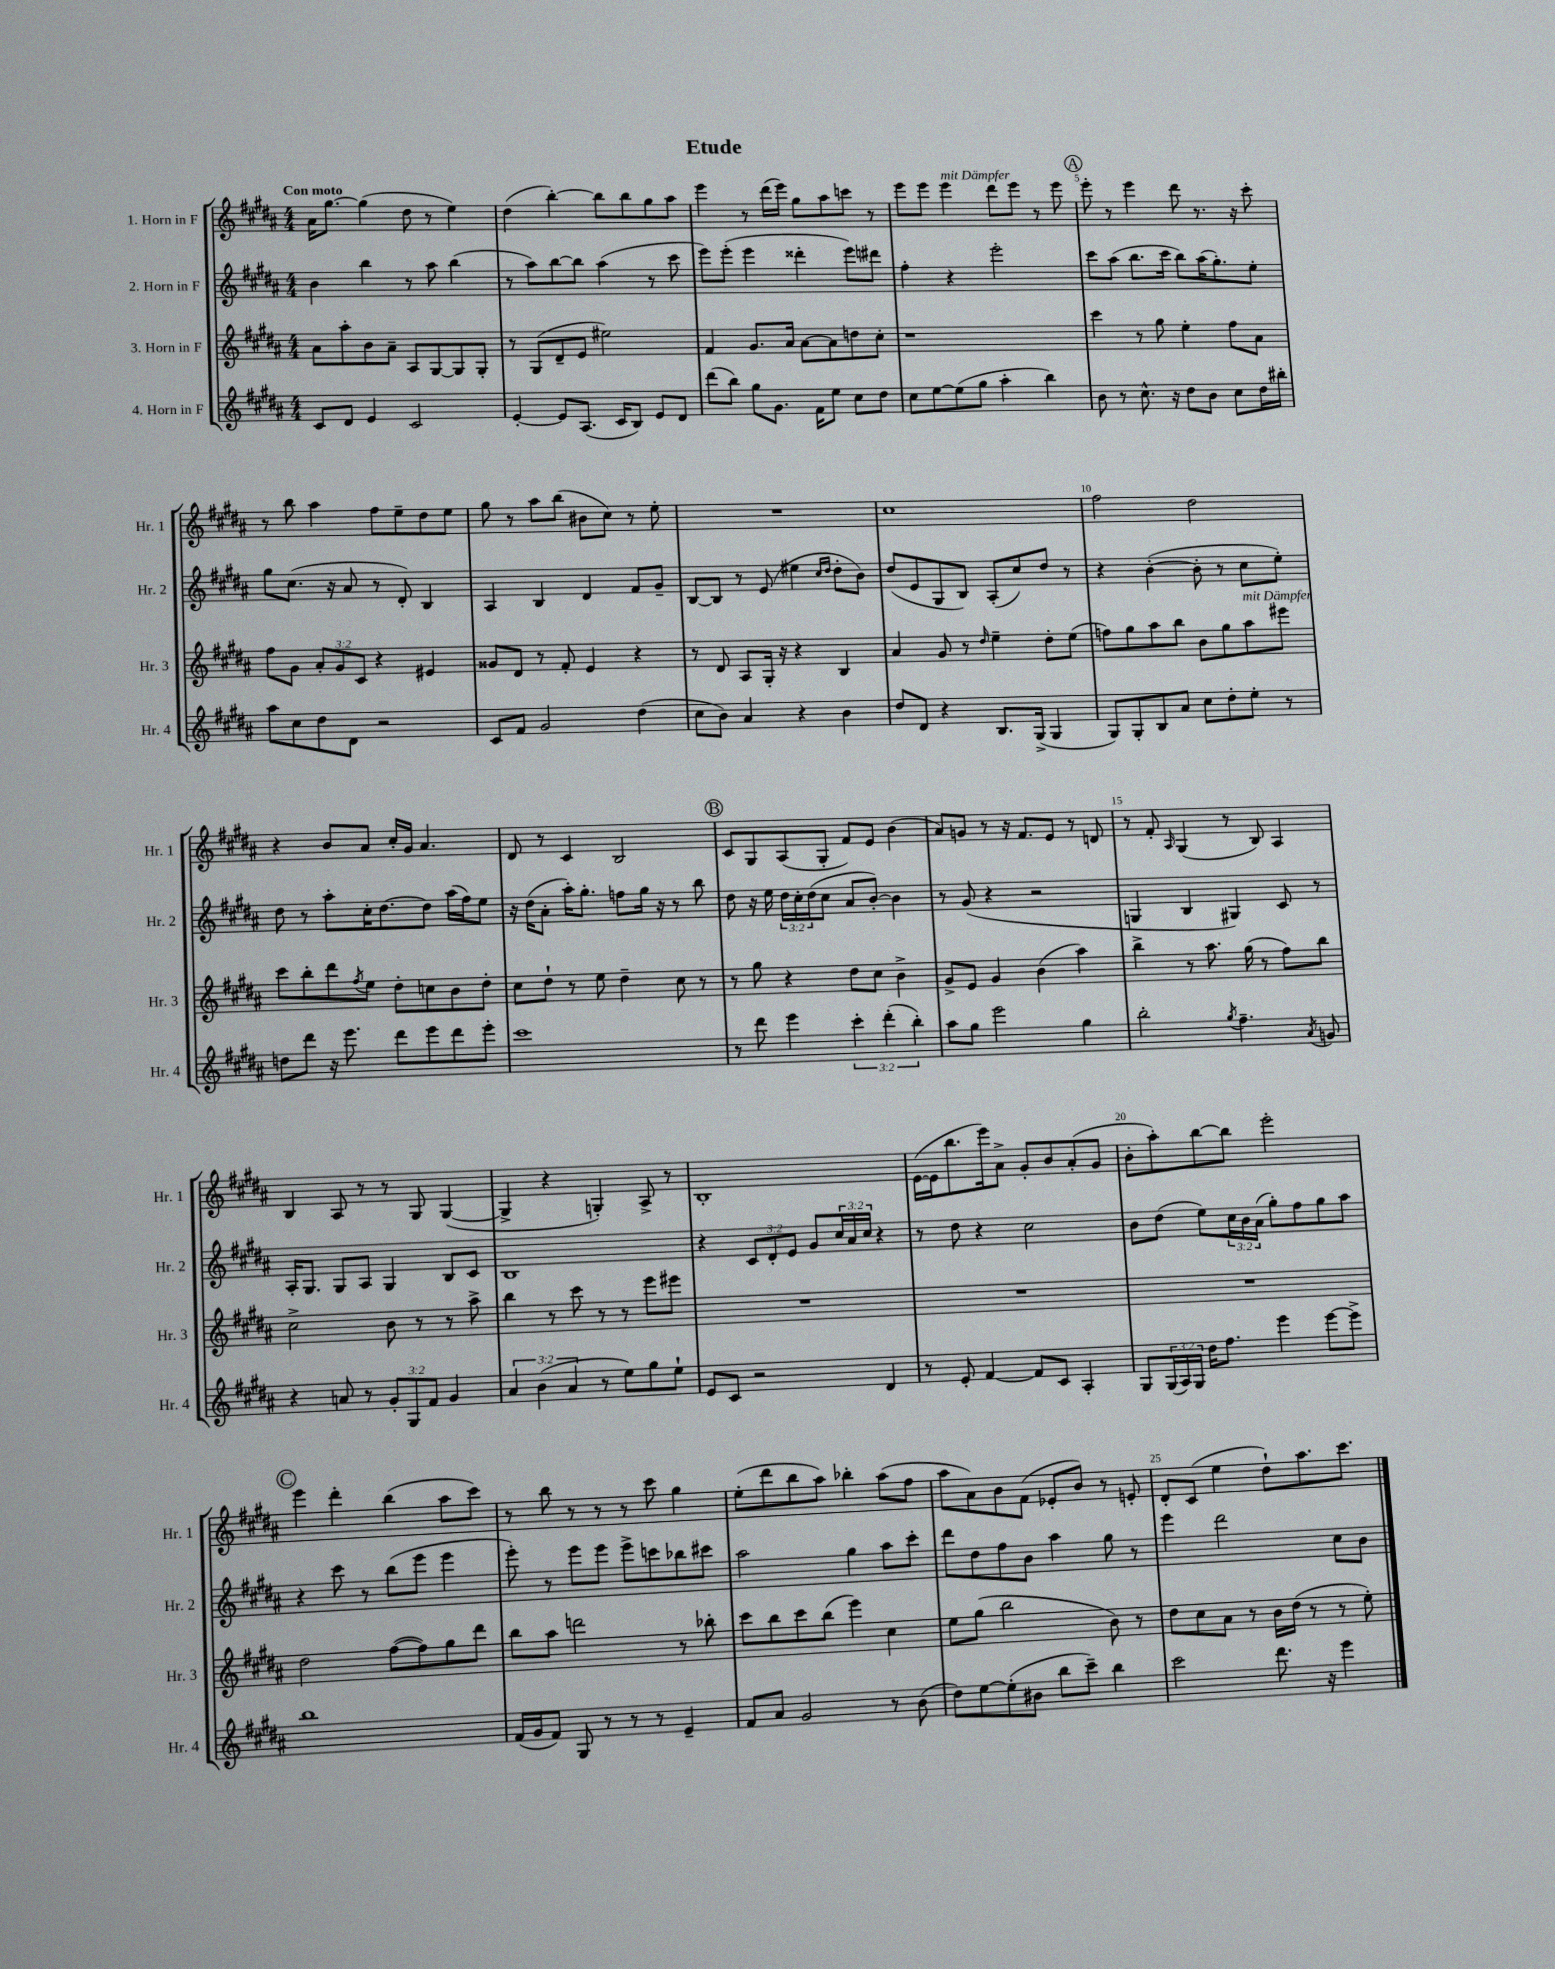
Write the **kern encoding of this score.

**kern	**kern	**kern	**kern
*part4	*part3	*part2	*part1
*staff4	*staff3	*staff2	*staff1
*I"4. Horn in F	*I"3. Horn in F	*I"2. Horn in F	*I"1. Horn in F
*I'Hr. 4	*I'Hr. 3	*I'Hr. 2	*I'Hr. 1
*clefG2	*clefG2	*clefG2	*clefG2
*k[f#c#g#d#a#]	*k[f#c#g#d#a#]	*k[f#c#g#d#a#]	*k[f#c#g#d#a#]
*M4/4	*M4/4	*M4/4	*M4/4
=1	=1	=1	=1
!	!	!	!LO:TX:a:B:t=Con moto
8c#/L	8a#\L	4b\	16a#\KL
.	.	.	[8.gg#\J
8d#/J	8aa#'\	.	.
4e/	8b\	4bb\	(4gg#\]
.	8a#~\J	.	.
2c#/	8A#/L	8r	8dd#\
.	[8G#/	8aa#\	8r
.	8G#/]	(4bb\	4ee\)
.	8G#'/J	.	.
=2	=2	=2	=2
[4e'/	8r	8r	(4dd#\
.	(8G#/L	8aa#\L)	.
8e/L]	8d#~/	[8bb\	[4bb'\)
(8.A#/J	8e/J	8bb\J]	.
.	2ee#X\)	(4aa#\	8bb\L]
16c#/KL	.	.	.
8B/J)	.	.	8bb\
8e/L	.	8r	8gg#\
8d#/J	.	8ccc#\	8aa#\J
=3	=3	=3	=3
(8ddd#\L	4f#/	8eee\L)	4eee\
8bb\J)	.	(8eee'\J	.
8gg#\L	8.g#/L	4eee\	8r
8.g#\J	.	.	(16ddd#\LL
.	16a#/Jk	.	16eee\JJ)
.	[8a#\L	4ddd##X'\	8gg#\L
16f#\KL	.	.	.
8ee\J	8a#\]	.	8aa#\
8cc#\L	8ddn\	8eee\L)	8cccn\J
8dd#\J	8cc#'\J	8ddd#X\J	8r
=4	=4	=4	=4
8cc#\L	1r	4ff#'\	8eee\L
[8ee\	.	.	8eee\J
!	!	!	!LO:TX:a:i:t=mit Dämpfer
(8ee\]	.	4r	4eee\
8gg#\J	.	.	.
4aa#'\	.	2eee'\	8ddd#\L
.	.	.	8eee\J
4bb\)	.	.	8r
.	.	.	8eee\
!!LO:REH:place=s1:t=A
=5	=5	=5	=5
8b\	4ccc#\	8ccc#\L	8eee'\
8r	.	(8aa#\J	8r
8.cc#^^\	8r	8.bb\L	4eee\
.	8gg#\	.	.
16r	.	16ccc#\Jk	.
8dd#\L	4ee'\	8bb\L)	8ddd#\
8b\J	.	(16aa#\K	8.r
.	.	8.gg#'\)	.
8cc#\L	8ff#\L	.	.
.	.	.	16r
16dd#\L	8a#\J	8ee'\J	8ccc#'\
16bb#X'\JJ	.	.	.
!!LO:LB:g=z
=6	=6	=6	=6
8aa#\L	8ff#\L	8gg#\L	8r
8cc#\	8g#\J	(8.cc#\J	8bb\
8dd#\	12a#'/L	.	4aa#\
.	.	16r	.
.	12g#/	.	.
8d#\J	.	8a#/	.
.	12c#/J	.	.
2r	4r	8r	8ff#\L
.	.	8d#'/)	8ee~\
.	4e#X/	4B/	8dd#\
.	.	.	8ee\J
=7	=7	=7	=7
8c#/L	8g##X/L	4A#/	8gg#\
8f#/J	8d#/J	.	8r
2g#/	8r	4B/	8aa#\L
.	8f#'/	.	(8bb\J
.	4e/	4d#/	8b#X\L
.	.	.	8cc#\J)
(4dd#\	4r	8f#/L	8r
.	.	8g#~/J	8ee'\
=8	=8	=8	=8
8cc#\L	8r	[8B/L	1r
8b\J)	8d#/	8B/J]	.
4a#/	8A#/L	8r	.
.	16G#'/Jk	(8e/	.
.	16r	.	.
4r	4r	4ee#X\	.
.	.	16qqcc#/LL	.
.	.	16qqdd#/JJ	.
4b\	4B/	8dd#'\L	.
.	.	8b\J)	.
=9	=9	=9	=9
8dd#/L	4a#/	(8dd#/L	1cc#
8d#/J	.	8e/	.
4r	8g#/	8G#/	.
.	8r	8B/J)	.
.	16qqdd#/	.	.
8.B/L	4ee~\	(8A#'/L	.
.	.	8cc#/)	.
(16G#^/Jk	.	.	.
4G#/	8dd#'\L	8dd#/J	.
.	(8ee\J	8r	.
=10	=10	=10	=10
8G#/L)	8ffn\L)	4r	2ff#\
8G#'/	8gg#\	.	.
8B/	8aa#\	([4b'\	.
8a#/J	8bb\J	.	.
8cc#\L	8b\L	8b'\]	2dd#\
8dd#'\	8gg#\	8r	.
!	!LO:TX:a:i:t=mit Dämpfer	!	!
8ee'\J	8aa#\	8cc#\L	.
8r	8eee#X\J	8ee'\J)	.
!!LO:LB:g=z
=11	=11	=11	=11
8ddn\L	8ccc#\L	8dd#\	4r
8ddd#\J	8bb'\	8r	.
16r	8ddd#\	8aa#'\L	8b/L
8.eee\	.	.	.
.	8qff#/	.	.
.	8ee\J	16cc#'\K	8a#/J
.	.	[8.dd#\	.
8ddd#\L	8dd#'\L	.	16cc#'/LL
.	.	.	16g#/JJ
8eee\	8ccn\	8dd#\J]	4.a#/
8ddd#\	8b\	(16aa#\LL	.
.	.	16ff#\J)	.
8eee'\J	8dd#'\J	8ee\J	.
=12	=12	=12	=12
1ccc#	8cc#\L	16r	8d#/
.	.	(16dd#\KL	.
.	8dd#`\J	8a#'\J	8r
.	8r	16aa#'\KL)	4c#/
.	.	8.gg#'\J	.
.	8ee\	.	.
.	4dd#~\	8ffn\L	2B/
.	.	16gg#\Jk	.
.	.	16r	.
.	8cc#\	8r	.
.	8r	8bb\	.
!!LO:REH:place=s1:t=B
=13	=13	=13	=13
8r	8r	8dd#\	8c#/L
8ddd#\	8gg#\	16r	8G#/
.	.	16ee\	.
4eee\	4r	24dd#\LL	(8A#/
.	.	24cc#'\	.
.	.	(24dd#\J	.
.	.	8cc#\J	8G#'/J
6ccc#'\	8dd#\L	8a#/L	8f#/L)
.	8cc#\J	[8b'/J)	8e/J
(6ddd#'\	.	.	.
.	4b^\	4b\]	(4b\
6bb'\)	.	.	.
=14	=14	=14	=14
8aa#\L	8g#^/L	8r	8a#/L)
8gg#\J	8e/J	(8g#/	8gn/J
2eee\	4g#/	4r	8r
.	.	.	16r
.	.	.	8.f#/L
.	(4b\	2r	.
.	.	.	8e/J
4gg#\	4aa#\)	.	8r
.	.	.	8dn/
=15	=15	=15	=15
2bb'\	4bb^\	4Gn/	8r
.	.	.	8f#'/
.	.	.	16qqA#/
.	8r	4B/	(4G#/
.	8.aa#\	.	.
8qgg#/	.	.	.
4.ff#~\	.	4G#X/)	8r
.	(16gg#\	.	.
.	8r	.	8B/)
.	8ff#\L)	8c#/	4A#/
8qa#/	.	.	.
8gn/	8bb\J	8r	.
!!LO:LB:g=z
=16	=16	=16	=16
4r	2cc#^\	16A#'/KL	4B/
.	.	8.G#/J	.
8an/	.	8G#/L	8A#/
8r	.	8A#/J	8r
12g#'/L	8b\	4G#/	8r
12G#/	.	.	.
.	8r	.	8G#/
12f#/J	.	.	.
4g#/	8r	8B/L	([4G#/
.	8aa#^\	8c#/J	.
=17	=17	=17	=17
6a#/	4bb\	1B	4G#^/]
(6b\	.	.	.
.	8r	.	4r
6a#/	.	.	.
.	8ccc#\	.	.
8r	8r	.	4Gn'/)
8ee\L)	8r	.	.
8gg#\	8eee\L	.	8A#^/
8ee`\J	8eee#X\J	.	8r
=18	=18	=18	=18
8e/L	1r	4r	1B'
8c#/J	.	.	.
2r	.	12c#/L	.
.	.	12d#'/	.
.	.	12e/J	.
.	.	8g#/L	.
.	.	24cc#/L	.
.	.	24a#/	.
.	.	24cc#/JJ	.
4d#/	.	4r	.
=19	=19	=19	=19
8r	1r	8r	([16e\LL
.	.	.	16e\J]
8e'/	.	8dd#\	8.bb\
[4f#/	.	4r	.
.	.	.	16eee\k)
.	.	.	8a#^\J
8f#/L]	.	2cc#\	8g#'/L
8c#/J	.	.	8b/
4A#'/	.	.	(8a#'/
.	.	.	8g#/J
=20	=20	=20	=20
8G#/L	1r	8b\L	8b'\L
(24G#/L	.	(8dd#\J	8aa#'\)
24A#/)	.	.	.
24G#/JJ	.	.	.
16dd#\KL	.	8ee\L)	[8bb\
8.ff#\J	.	.	.
.	.	24cc#\L	8bb\J]
.	.	24b\	.
.	.	(24a#\JJ	.
4eee\	.	8gg#'\L)	2eee'\
.	.	8ff#\	.
[8eee\L	.	8gg#\	.
8eee^\J]	.	8aa#\J	.
!!LO:LB:g=z
!!LO:REH:place=s1:t=C
=21	=21	=21	=21
1bb	2dd#\	4r	4eee\
.	.	8ccc#\	4ddd#'\
.	.	8r	.
.	([8ff#\L	(8bb\L	(4bb\
.	8ff#\])	8eee\J	.
.	8gg#\	4eee\	8aa#\L
.	8ddd#\J	.	8ccc#\J)
=22	=22	=22	=22
(16f#/LL	8bb\L	8eee'\)	8r
16g#/J	.	.	.
8f#/J)	8aa#\J	8r	8bb\
8G#/	2dddn\	8eee\L	8r
8r	.	8eee\J	8r
8r	.	8eee^\L	8r
8r	.	8cccn\	8ccc#\
4e~/	8r	8bb-X\	4gg#\
.	8bb-X'\	8ccc#X\J	.
=23	=23	=23	=23
8f#/L	8ccc#\L	2aa#\	(8ee'\L
8a#/J	8bb\	.	8ddd#\
2g#/	8ccc#\	.	8bb\
.	(8bb\J	.	8aa#\J)
.	4eee\)	4gg#\	4bb-X'\
8r	4cc#\	8aa#\L	(8aa#\L
(8b\	.	8ccc#'\J	8ff#\J
=24	=24	=24	=24
8dd#\L)	8ee\L	8ddd#\L	8aa#\L
[8ee\	(8gg#\J	8dd#\	8a#\)
(8ee'\]	2bb\	8ff#\	8b\
8b#X\J	.	8b\J	(8f#\J
8bb\L	.	4aa#\	8e-X'/L
8ccc#~\J)	.	.	8b/J)
4bb\	8b\)	8gg#\	8r
.	8r	8r	8en'/
=25	=25	=25	=25
2ccc#\	8dd#\L	4eee\	8d#'/L
.	8cc#\	.	(8c#/J
.	8a#\J	2ddd#\	4ee\
.	8r	.	.
8.ddd#\	16b\LL	.	8dd#`\L)
.	(16dd#\JJ	.	.
.	8r	.	8.aa#\
16r	.	.	.
4eee\	8r	8cc#\L	.
.	.	.	8.ccc#\J
.	8ee'\)	8b\J	.
==	==	==	==
*-	*-	*-	*-
